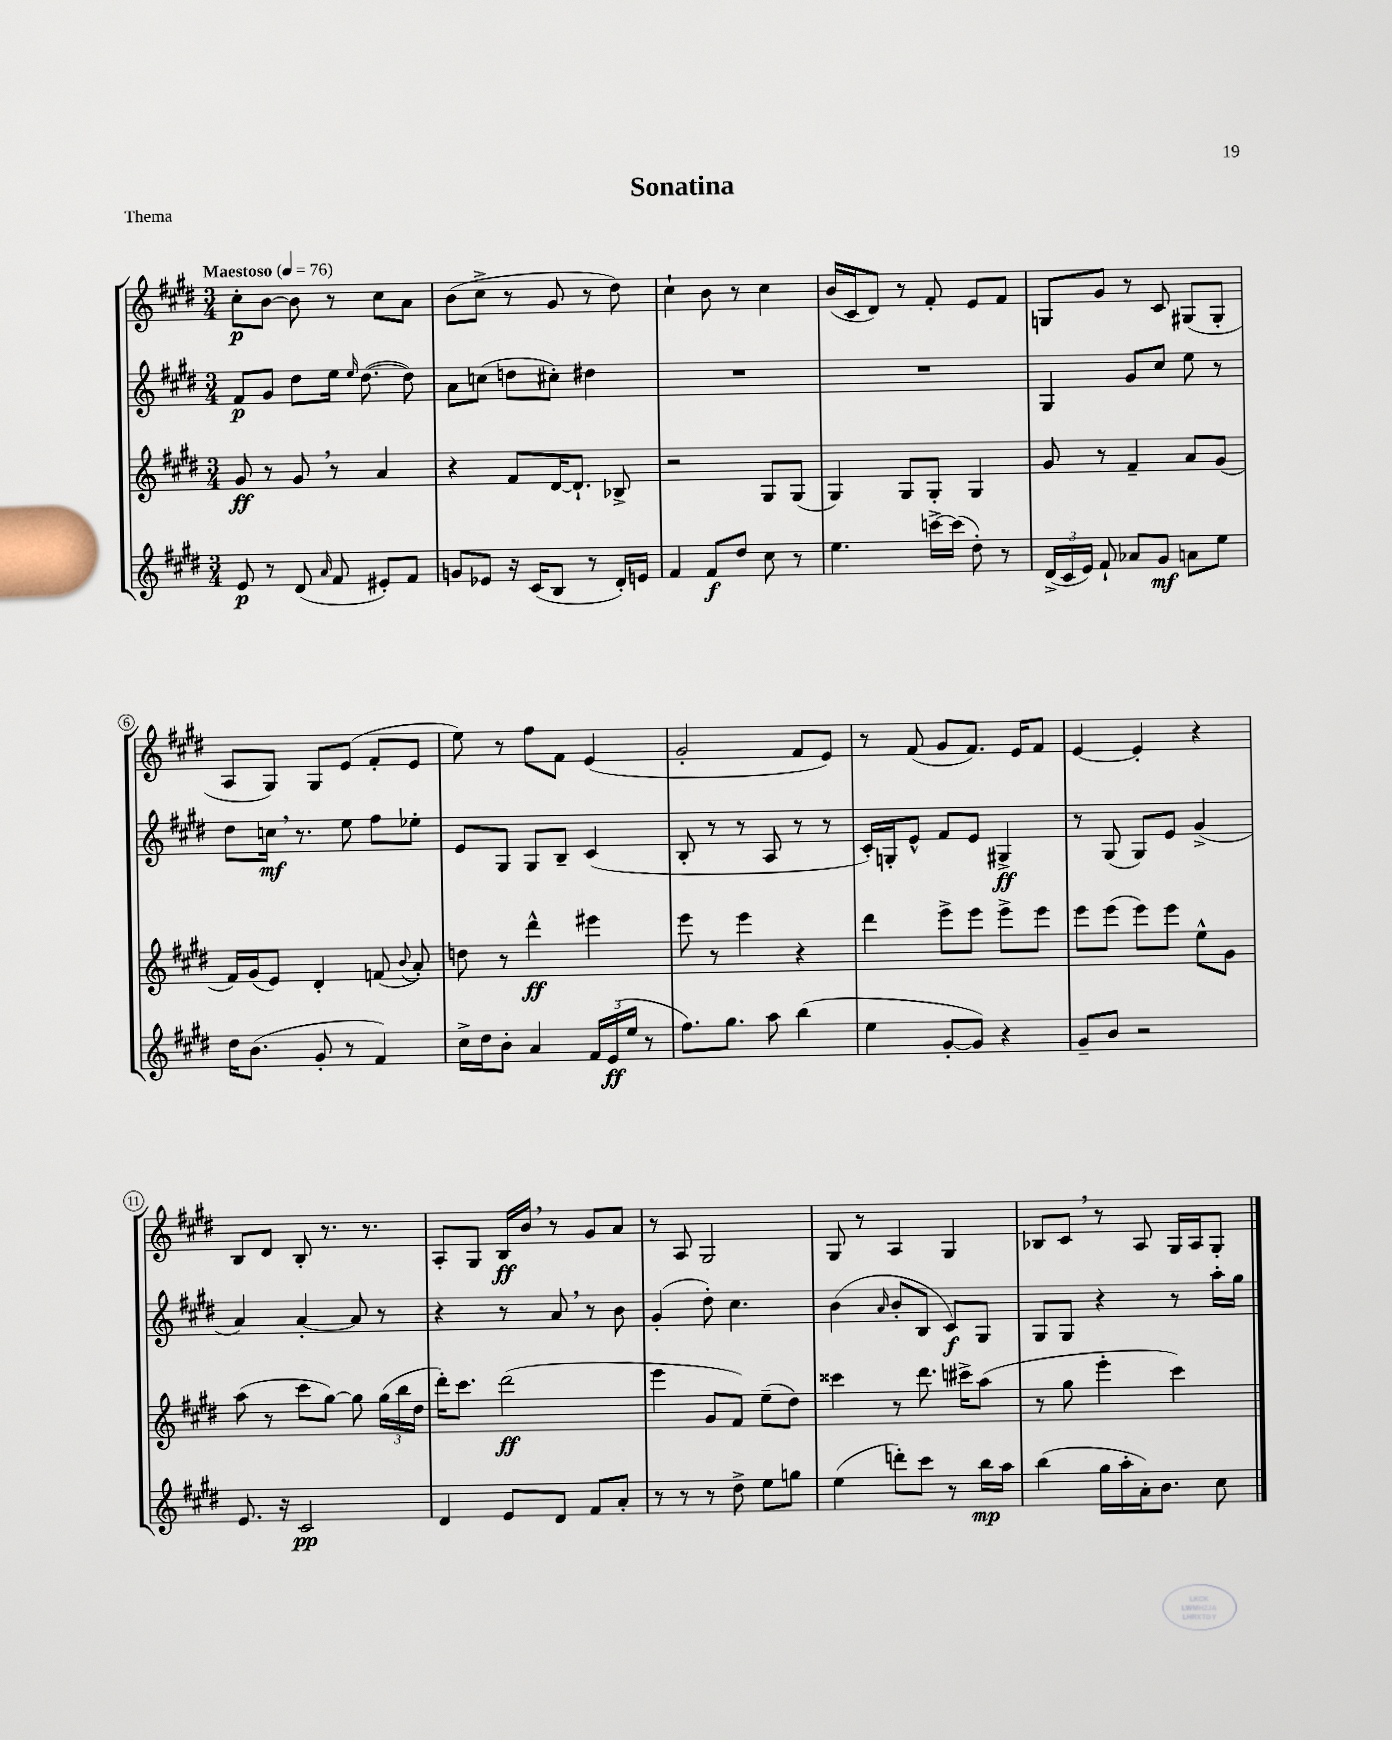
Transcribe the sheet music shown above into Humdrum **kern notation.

**kern	**kern	**kern	**kern
*staff4	*staff3	*staff2	*staff1
*clefG2	*clefG2	*clefG2	*clefG2
*k[f#c#g#d#]	*k[f#c#g#d#]	*k[f#c#g#d#]	*k[f#c#g#d#]
*M3/4	*M3/4	*M3/4	*M3/4
*MM76	*MM76	*MM76	*MM76
8e	8g#	8f#	8cc#'
8r	8r	8g#	[8b
(8d#	8g#	8dd#	8b]
16qqa	.	.	.
8f#	8r	16ee	8r
.	.	16qqee	.
.	.	([8.dd#	.
8e#')	4a	.	8cc#
8f#	.	8dd#])	8a
=	=	=	=
8g	4r	8a	(8b
8e-	.	(8cc	8cc#^
16r	8f#	8dd	8r
(16c#	.	.	.
8B	[16d#	8cc#')	8g#
.	8.d#`]	.	.
8r	.	4dd#	8r
16d#')	8B-^	.	8dd#)
16e	.	.	.
=	=	=	=
4f#	2r	2.r	4cc#`
8f#	.	.	8b
8dd#	.	.	8r
8cc#	8G#	.	4cc#
8r	(8G#	.	.
=	=	=	=
4.ee	4G#)	2.r	(16b
.	.	.	16c#
.	.	.	8d#)
.	8G#	.	8r
[16ccc^	8G#'	.	8f#'
(16ccc]	.	.	.
8dd#')	4G#	.	8e
8r	.	.	8f#
=	=	=	=
(24d#^	8g#	4G#	8G
24c#	.	.	.
24e)	.	.	.
8f#`	8r	.	8g#
8a-	4f#~	8g#	8r
8g#	.	8cc#	8c#
8a	8a	8ee	(8G#
8ee	(8g#	8r	8G#'
=	=	=	=
16dd#	16f#)	8dd#	8A
(8.b	(16g#	.	.
.	8e)	16cc	8G#)
.	.	8.r	.
8g#'	4d#'	.	8G#
8r	.	8ee	(8e
4f#)	(8f	8ff#	8f#'
.	8qqb	.	.
.	8a')	8ee-'	8e
=	=	=	=
16cc#^	8dd	8e	8ee)
16dd#	.	.	.
8b'	8r	8G#	8r
4a	4ddd#^^	8G#	8ff#
.	.	8B~	8f#
24f#	4eee#	(4c#	(4e
(24e	.	.	.
24ee	.	.	.
8r	.	.	.
=	=	=	=
8.ff#)	8eee	8B'	2g#'
.	8r	8r	.
8.gg#	.	.	.
.	4eee	8r	.
8aa	.	8A	.
(4bb	4r	8r	8f#
.	.	8r	8e)
=	=	=	=
4ee	4ddd#	16c#')	8r
.	.	16G'	.
.	.	8e^^	(8f#
[8g#'	8eee^	8f#	8g#
8g#])	8eee	8e	8.f#)
4r	8eee^	4G#^	.
.	.	.	16e
.	8eee	.	8f#
=	=	=	=
8g#~	8eee	8r	[4e
8b	(8eee	(8G#	.
2r	8eee)	8G#)	4e']
.	8eee	8e	.
.	8ee^^	(4g#^	4r
.	8g#	.	.
=	=	=	=
8.e	(8aa	4a)	8B
.	8r	.	8d#
16r	.	.	.
2c#	8ccc#	[4a'	8B'
.	[8gg#)	.	8.r
.	8gg#]	8a]	.
.	.	.	8.r
.	(24gg#	8r	.
.	24bb	.	.
.	24dd#	.	.
=	=	=	=
4d#	16ddd#')	4r	8A'
.	8.ccc#	.	.
.	.	.	8G#
8e	(2ddd#	8r	16B
.	.	.	16b
8d#	.	8a	8r
8f#	.	8r	8g#
8a'	.	8b	8a
=	=	=	=
8r	4eee	(4g#'	8r
8r	.	.	8A
8r	8g#	8dd#')	2G#
8dd#^	8f#)	4.cc#	.
8ee	(8ee~	.	.
8gg	8dd#)	.	.
=	=	=	=
(4ee	4ccc##	(4b	8G#
.	.	.	8r
.	.	16qqa	.
8ddd')	8r	8b'	4A
8ccc#	8.ddd#	8B	.
8r	.	8c#)	4G#
.	16ccc#^	.	.
16bb	(8aa	8G#	.
16aa	.	.	.
=	=	=	=
(4bb	8r	8G#	8B-
.	8gg#	8G#	8c#
16gg#	4eee'	4r	8r
16aa'	.	.	.
16a')	.	.	8A
8.b	.	.	.
.	4ccc#)	8r	16G#
.	.	.	16A
8cc#	.	16aa'	8G#'
.	.	16gg#	.
==	==	==	==
*-	*-	*-	*-
